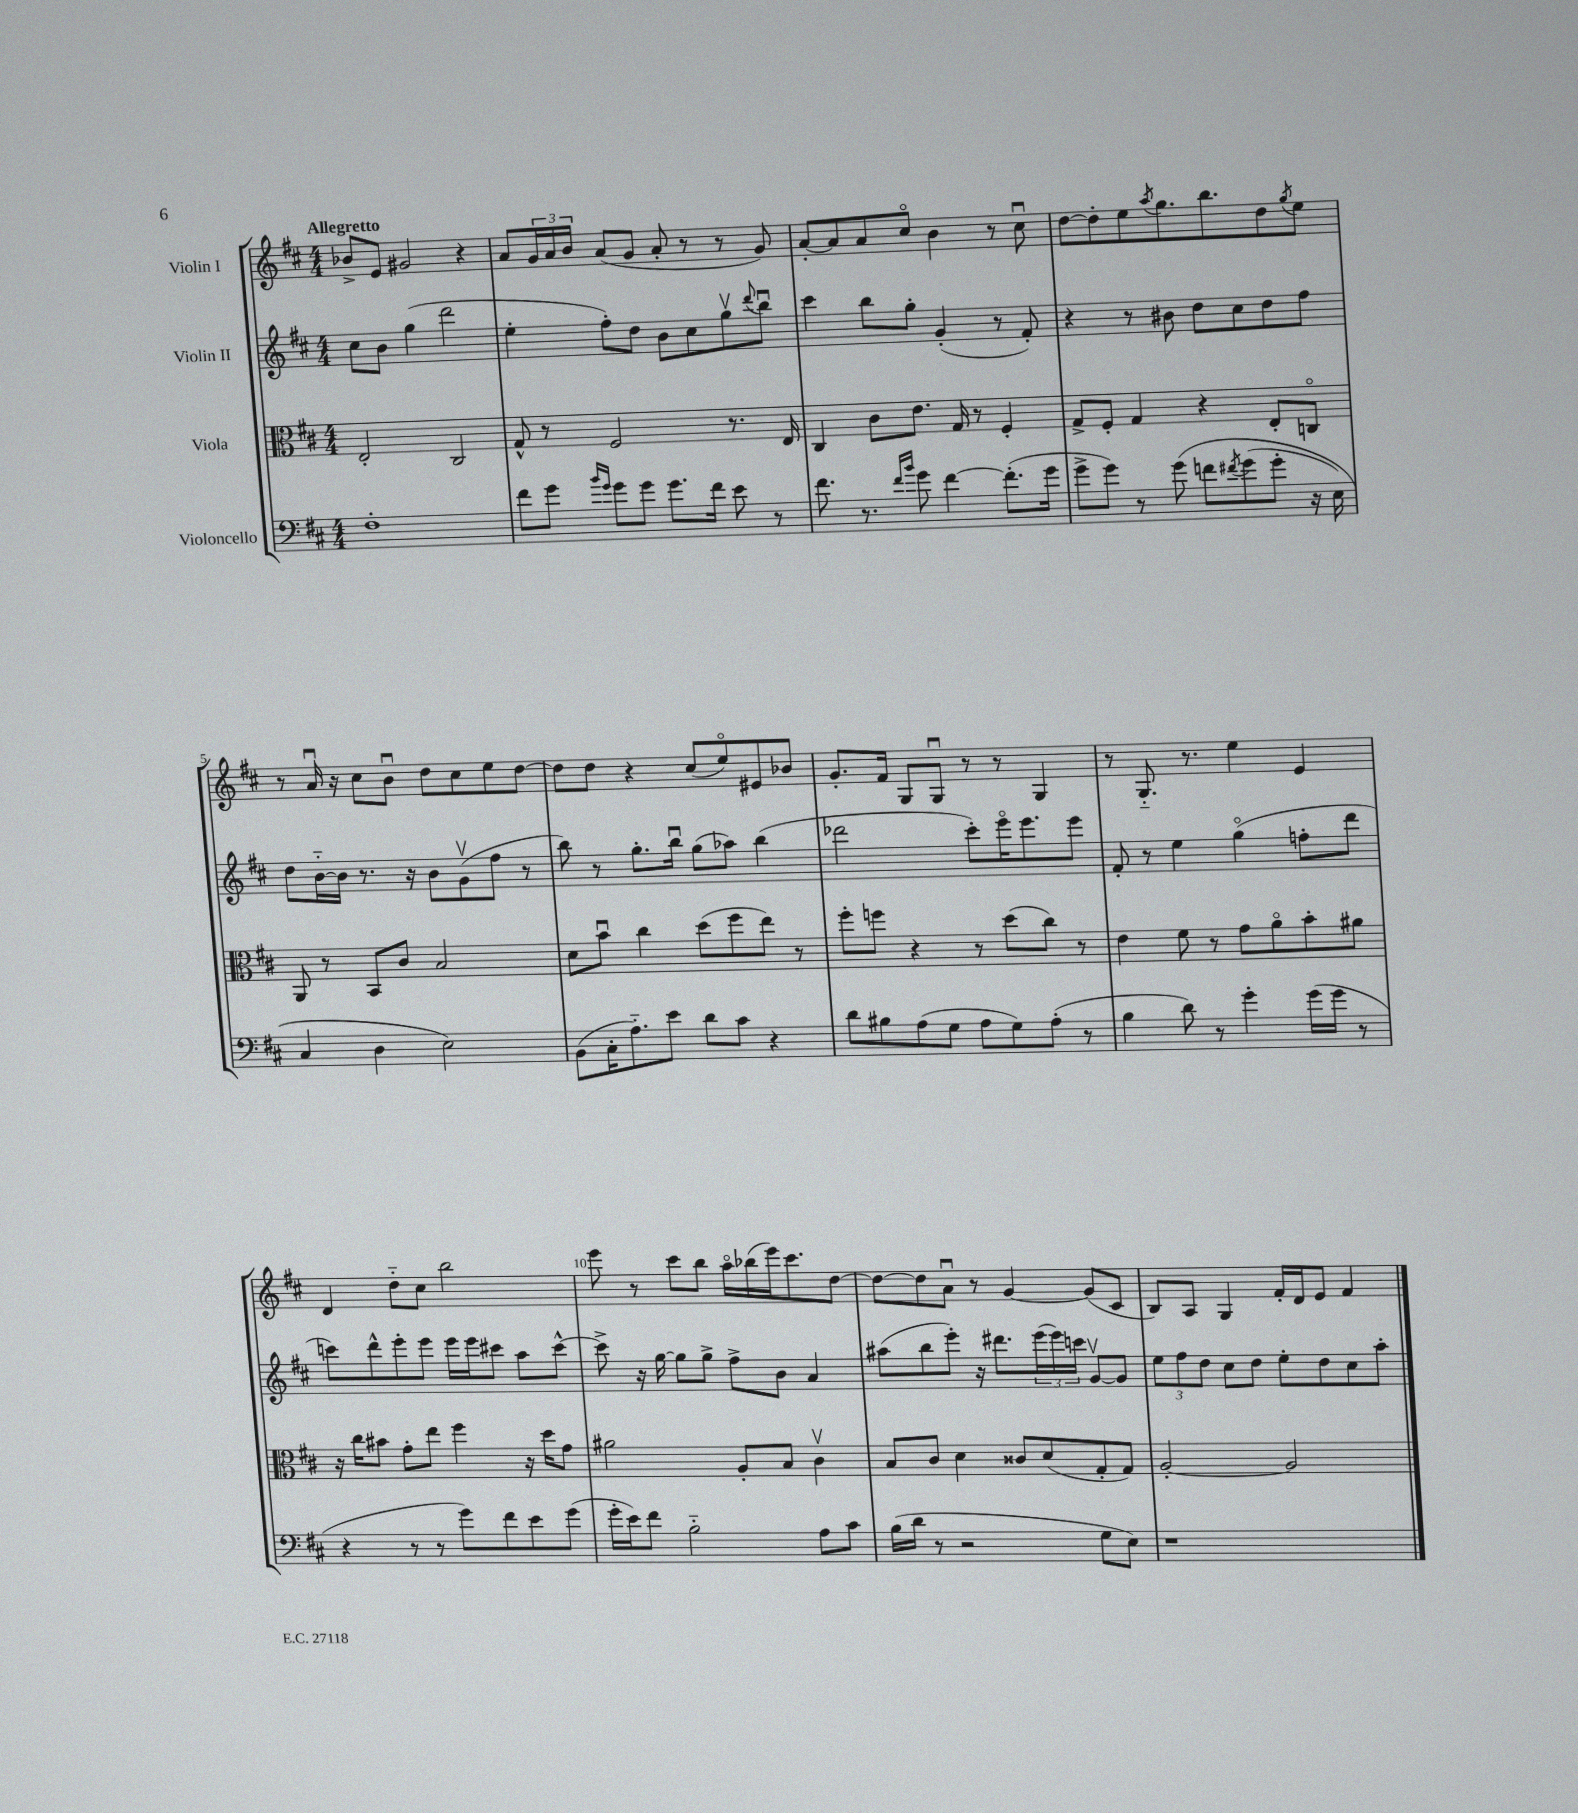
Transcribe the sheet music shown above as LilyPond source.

<<
\new StaffGroup <<
\new Staff = "s0" \with { instrumentName = "Violin I" } {
    \clef treble \key d \major \numericTimeSignature \time 4/4 \tempo "Allegretto"
    bes'8-> e'8 gis'2 r4 |
    a'8 \tuplet 3/2 { g'16 a'16 b'16 } a'8( g'8 a'8-. r8 r8 g'8) |
    a'8~-. a'8 a'8 cis''8\flageolet b'4 r8 cis''8\downbow |
    d''8~ d''8-. e''8 \acciaccatura { a''8 } g''8. b''8. d''8 \acciaccatura { g''8 } e''8 |
    r8 a'16\downbow r16 cis''8 b'8\downbow d''8 cis''8 e''8 d''8~ |
    d''8 d''8 r4 cis''8( e''8\flageolet) eis'8 bes'8 |
    g'8.-. fis'16 g8 g8\downbow r8 r8 g4 |
    r8 g8.-_ r8. e''4 e'4 |
    d'4 d''8-_ cis''8 b''2 |
    e'''8 r8 cis'''8 b''8 a''16\flageolet bes''16( e'''16) cis'''8. d''8~ |
    d''8~ d''8 a'8\downbow r8 g'4~ g'8( cis'8 |
    b8) a8 g4 fis'16-. d'16 e'8 fis'4 \bar "|." |
}
\new Staff = "s1" \with { instrumentName = "Violin II" } {
    \clef treble \key d \major \numericTimeSignature \time 4/4
    cis''8 b'8 g''4( d'''2 |
    e''4-. fis''8-.) d''8 b'8 cis''8 g''8\upbow \appoggiatura { d'''8 } b''8\downbow |
    cis'''4 b''8 g''8-. g'4-.( r8 fis'8-.) |
    r4 r8 bis'8 d''8 cis''8 d''8 fis''8 |
    d''8 b'16~-_ b'16 r8. r16 b'8 g'8\upbow( fis''8 r8 |
    b''8) r8 g''8.-. b''16\downbow g''8( aes''8) b''4( |
    des'''2 cis'''8-.) e'''16\flageolet e'''8. e'''8 |
    fis'8-. r8 e''4 g''4\flageolet( f''8-. d'''8 |
    c'''8) d'''8-^ e'''8-. e'''8 e'''16 e'''16 cis'''8 a''8 cis'''8~-^ |
    cis'''8-> r16 g''16~ g''8 g''8-> fis''8-> b'8 a'4 |
    ais''8( b''8 e'''8-.) r16 dis'''8. \tuplet 3/2 { e'''16( e'''16) c'''16 } g'8~\upbow g'8 |
    \tuplet 3/2 { e''8 fis''8 d''8 } cis''8 d''8 e''8-. d''8 cis''8 a''8-. \bar "|." |
}
\new Staff = "s2" \with { instrumentName = "Viola" } {
    \clef alto \key d \major \numericTimeSignature \time 4/4
    e2-. cis2 |
    g8-^ r8 fis2 r8. e16 |
    cis4 cis'8 e'8. g16 r8 fis4-. |
    g8-> fis8-. g4 r4 e8-. c8\flageolet |
    a,8 r8 b,8 cis'8 b2 |
    d'8 b'8\downbow cis''4 d''8( fis''8 e''8) r8 |
    fis''8-. f''8 r4 r8 d''8( cis''8) r8 |
    e'4 fis'8 r8 g'8 a'8\flageolet b'8-. ais'8 |
    r16 cis''16 bis'8 g'8-. e''8 fis''4 r16 d''16 g'8 |
    ais'2 a8-. b8 cis'4\upbow |
    b8 cis'8 d'4 cisis'8 d'8( g8-. g8) |
    a2~-. a2 \bar "|." |
}
\new Staff = "s3" \with { instrumentName = "Violoncello" } {
    \clef bass \key d \major \numericTimeSignature \time 4/4
    fis1-. |
    fis'8 g'8 \grace { b'16 g'16 } g'8 g'8 g'8. fis'16 e'8 r8 |
    fis'8. r8. \grace { fis'16 b'16 } g'8 fis'4~ fis'8.-.( g'16 |
    g'8-> g'8) r8 g'8\( f'8 \acciaccatura { fis'8 } g'8( g'8-. r16 e16) |
    cis4 d4 e2\) |
    b,8( cis16-. a8.-_) e'8 d'8 cis'8 r4 |
    d'8 bis8 a8( g8 a8 g8) a8-.( r8 |
    b4 d'8) r8 g'4-. g'16( g'16 r8 |
    r4 r8 r8 g'8) fis'8 e'8 g'8( |
    g'16-. e'16) fis'8 b2-_ a8 cis'8 |
    b16( d'16 r8 r2 g8 e8) |
    r1 \bar "|." |
}
>>
>>
\layout { \context { \Score \override BarNumber.break-visibility = ##(#f #t #t) barNumberVisibility = #(every-nth-bar-number-visible 5) } }
